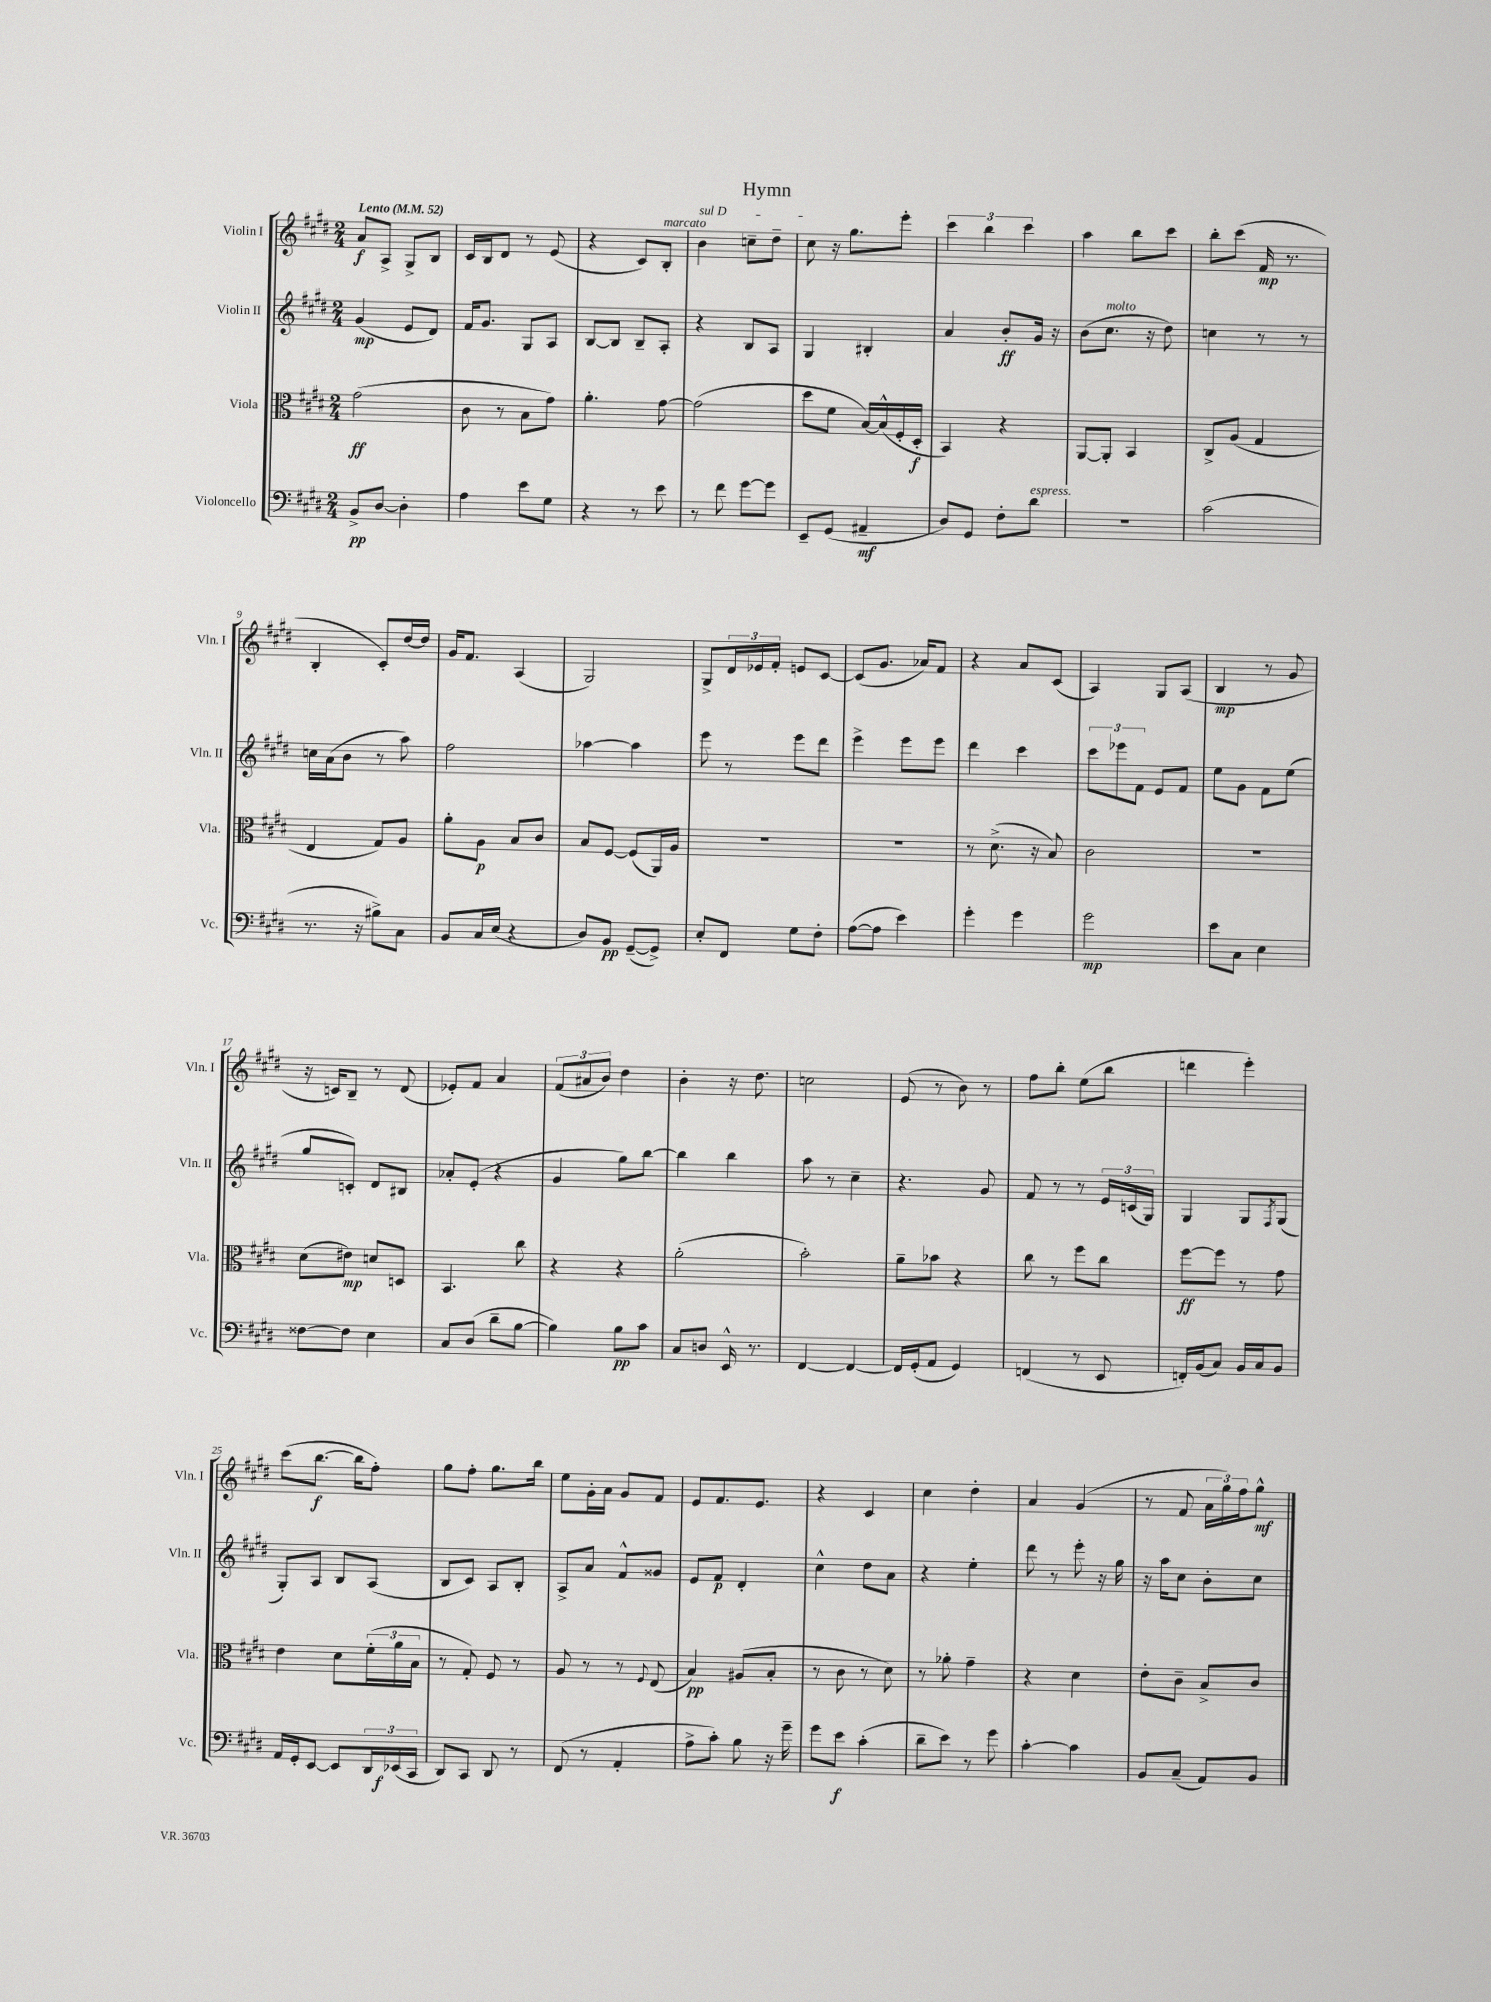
\header { title = "Hymn" }
<<
\new StaffGroup <<
\new Staff = "s0" \with { instrumentName = "Violin I" shortInstrumentName = "Vln. I" } {
    \clef treble \key e \major \numericTimeSignature \time 2/4 \tempo "Lento" 4 = 52
    a'8\f a8-> gis8-> b8 |
    cis'16 b16 dis'8 r8 e'8( |
    r4 cis'8) b8-.^\markup { \italic "marcato" } |
    \once \override TextSpanner.bound-details.left.text = \markup { \italic "sul D" } b'4\startTextSpan c''8-- dis''8-- |
    cis''8\stopTextSpan r16 gis''8. e'''8-. |
    \tuplet 3/2 { cis'''4 b''4 cis'''4 } |
    a''4 b''8 cis'''8 |
    b''8-. cis'''8( fis'16\mp r8. |
    b4-. cis'8-.) dis''16~ dis''16 |
    gis'16 fis'8. a4( |
    gis2) |
    gis8-> \tuplet 3/2 { dis'16 ees'16 fis'16-. } e'8 cis'8~ |
    cis'8( gis'8. aes'16) fis'8 |
    r4 a'8 cis'8( |
    a4) gis8 a8( |
    b4\mp r8 gis'8 |
    r16 c'16) b8-- r8 dis'8( |
    ees'8-.) fis'8 a'4 |
    \tuplet 3/2 { fis'8( ais'8 b'8) } dis''4 |
    b'4-. r16 dis''8. |
    c''2 |
    e'8( r8 b'8) r8 |
    fis''8 b''8-. e''8( b''8 |
    d'''4 e'''4-.) |
    cis'''8( b''8.~\f b''16 fis''8-.) |
    gis''8 fis''8-. gis''8. b''16 |
    e''8 gis'16-. a'16 gis'8 fis'8 |
    e'8 fis'8. e'8. |
    r4 cis'4 |
    cis''4 dis''4-. |
    a'4 gis'4( |
    r8 fis'8 \tuplet 3/2 { a'16 gis''16) fis''16 } gis''8-^\mf \bar "|." |
}
\new Staff = "s1" \with { instrumentName = "Violin II" shortInstrumentName = "Vln. II" } {
    \clef treble \key e \major \numericTimeSignature \time 2/4
    gis'4\mp( e'8 dis'8) |
    fis'16 gis'8. gis8 a8 |
    b8~ b8 b8-- a8-. |
    r4 b8 a8 |
    gis4 bis4-. |
    a'4 b'8-.\ff gis'16 r16 |
    b'8( cis''8.^\markup { \italic "molto" } r16 dis''8) |
    c''4 r8 r8 |
    c''16 a'16( b'8 r8 a''8) |
    fis''2 |
    aes''4~ aes''4 |
    e'''8 r8 e'''8 dis'''8 |
    e'''4-> e'''8 e'''8 |
    dis'''4 cis'''4 |
    \tuplet 3/2 { cis'''8 ees'''8 fis'8 } e'8 fis'8 |
    e''8 gis'8 fis'8 e''8( |
    gis''8 c'8-.) dis'8 bis8 |
    aes'8-. e'8-.( r4 |
    gis'4 gis''8) b''8~ |
    b''4 b''4 |
    a''8 r8 cis''4-- |
    r4. gis'8 |
    fis'8 r8 r8 \tuplet 3/2 { e'16 c'16( gis16) } |
    gis4 gis8 \acciaccatura { fis8 } gis8( |
    gis8-.) a8 b8 a8( |
    b8 cis'8) a8 b8-. |
    a8-> a'8 fis'8-^ gisis'8 |
    e'8 fis'8\p dis'4-. |
    cis''4-^ dis''8 a'8 |
    r4 e''4-. |
    dis'''8 r8 e'''8-. r16 gis''16 |
    r16 a''16 cis''8 b'8-. cis''8 \bar "|." |
}
\new Staff = "s2" \with { instrumentName = "Viola" shortInstrumentName = "Vla." } {
    \clef alto \key e \major \numericTimeSignature \time 2/4
    gis'2\ff( |
    cis'8 r8 b8 gis'8) |
    a'4.-. gis'8~ |
    gis'2( |
    dis''8 fis'8 b16~) b16-^( fis16-. dis16-.\f |
    b,4) r4 |
    a,8~ a,8-. b,4 |
    cis8-> a8( gis4 |
    e4 gis8) a8 |
    a'8-. a8\p b8 cis'8 |
    b8 fis8~ fis8( a,16) a16 |
    R2 |
    R2 |
    r8 dis'8.->( r16 b8) |
    cis'2 |
    r2 |
    dis'8( eis'8\mp) d'8 d8 |
    b,4. cis''8 |
    r4 r4 |
    a'2-.( |
    b'2-.) |
    a'8-- bes'8 r4 |
    cis''8 r8 fis''8 cis''8 |
    fis''8~\ff fis''8 r8 gis'8 |
    e'4 dis'8 \tuplet 3/2 { fis'16-.( a'16 b16 } |
    r8 gis8-.) fis8 r8 |
    a8 r8 r8 \appoggiatura { fis8 } e8( |
    b4\pp) ais8( b8-. |
    r8 cis'8 r8 dis'8) |
    r8 aes'8-. gis'4-- |
    r4 dis'4 |
    e'8-. cis'8-- b8-> cis'8 \bar "|." |
}
\new Staff = "s3" \with { instrumentName = "Violoncello" shortInstrumentName = "Vc." } {
    \clef bass \key e \major \numericTimeSignature \time 2/4
    b,8->\pp dis8~ dis4-. |
    a4 e'8 gis8 |
    r4 r8 e'8 |
    r8 fis'8 gis'8~ gis'8 |
    e,8-- gis,8( ais,4--\mf |
    dis8) gis,8 fis8-. dis'8^\markup { \italic "espress." } |
    R2 |
    cis'2( |
    r8. r16 bis8->) cis8 |
    b,8 cis16 e16( r4 |
    dis8) b,8\pp gis,8~--( gis,8->) |
    e8-. fis,8 gis8 fis8-. |
    a8~( a8 e'4) |
    gis'4-. gis'4 |
    gis'2\mp |
    e'8 cis8 e4 |
    fisis8~ fisis8 e4 |
    cis8 dis8( dis'8-- b8~ |
    b4) b8\pp cis'8 |
    cis8 d8 e,16-^ r8. |
    fis,4~ fis,4~ |
    fis,16 gis,16-.( a,8 gis,4) |
    f,4( r8 e,8 |
    f,16-.) b,16( cis8) b,16 cis16 b,8 |
    a,16 gis,16-. e,8~ e,8 \tuplet 3/2 { dis,16 ees,16\f( cis,16 } |
    dis,8) cis,8 dis,8 r8 |
    fis,8( r8 a,4-. |
    a8-> cis'8-.) b8 r16 gis'16-- |
    gis'8 e'8\f cis'4-.( |
    dis'8-- e'8) r8 gis'8 |
    cis'4~-. cis'4 |
    b,8 cis8--( a,8) b,8 \bar "|." |
}
>>
>>
